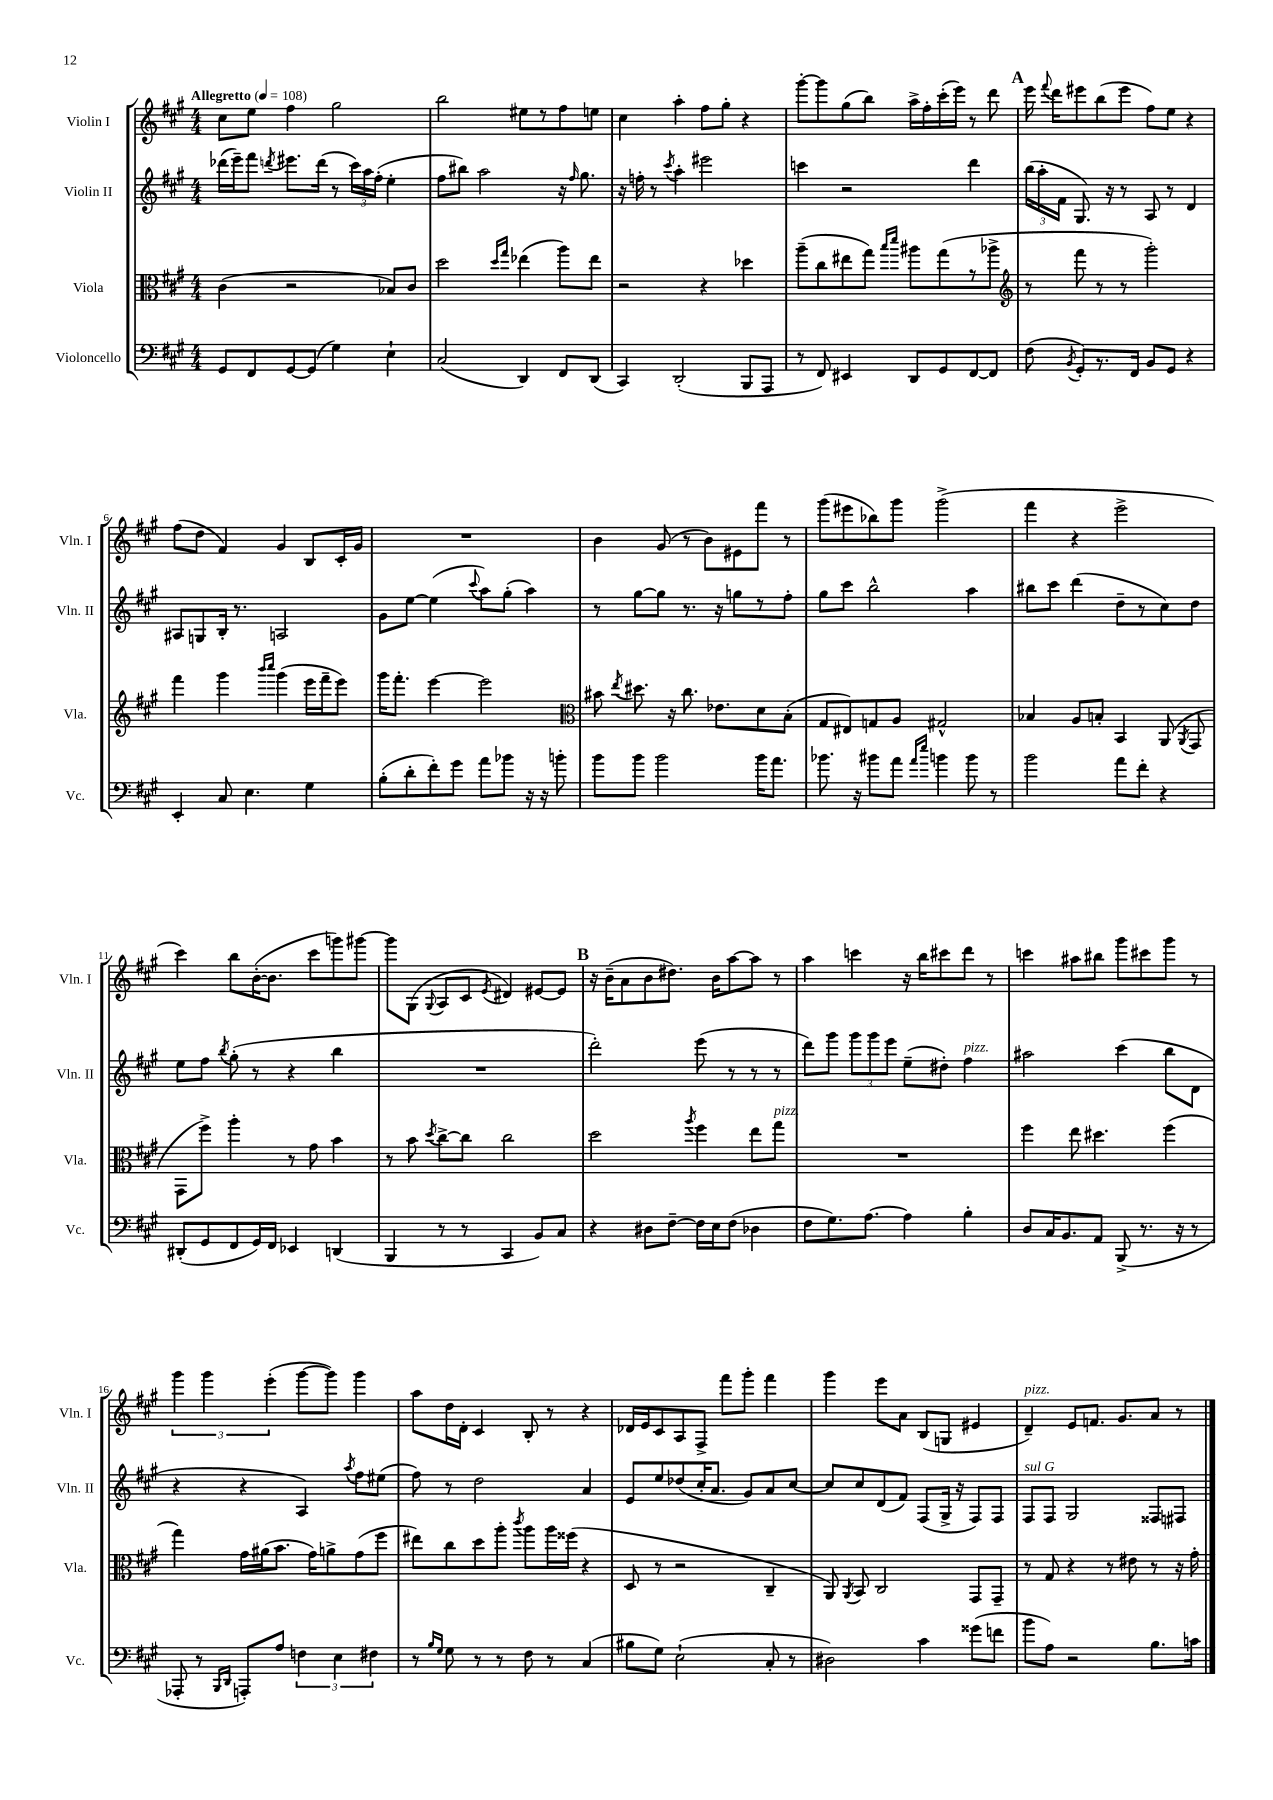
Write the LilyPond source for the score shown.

<<
\new StaffGroup <<
\new Staff = "s0" \with { instrumentName = "Violin I" shortInstrumentName = "Vln. I" } {
    \clef treble \key a \major \numericTimeSignature \time 4/4 \tempo "Allegretto" 4 = 108
    \autoBeamOff cis''8[ e''8] fis''4 gis''2 |
    b''2 eis''8[ r8 fis''8 e''8] |
    cis''4 a''4-. fis''8[ gis''8]-. r4 |
    gis'''8[~-. gis'''8 gis''8( b''8]) a''16[-> fis''16-. cis'''16-.( e'''16]) r8 d'''8 |
    \mark \markup { \bold "A" } e'''16 \appoggiatura { fis'''8 } d'''16[ eis'''8 b''8( eis'''8] fis''8[) e''8] r4 |
    fis''8[( d''8] fis'4) gis'4 b8[ cis'16-. gis'16] |
    R1 |
    b'4 gis'8( r8 b'8[) eis'8 fis'''8] r8 |
    gis'''8[( eis'''8 bes''8) gis'''8] gis'''2->( |
    fis'''4 r4 e'''2-> |
    cis'''4) b''8[ b'16~-.( b'8.] cis'''8[ g'''8) gis'''8]~ |
    gis'''8[ gis8]( \appoggiatura { gis8 } a8[ cis'8] \acciaccatura { e'8 } dis'4) eis'8[~ eis'8] |
    \mark \markup { \bold "B" } r16 b'16[--( a'8 b'8 dis''8.]) b'16[ a''8~ a''8] r8 |
    a''4 c'''4 r16 b''16[ cis'''8 d'''8] r8 |
    c'''4 ais''8[ bis''8] gis'''8[ cis'''8 gis'''8] r8 |
    \tuplet 3/2 { gis'''4 gis'''4 e'''4-.( } gis'''8[~ gis'''8]) gis'''4 |
    a''8[ d''16 d'16]-. cis'4 b8-. r8 r4 |
    des'16[ e'16 cis'8 a8 fis8]-> fis'''8[ gis'''8]-. fis'''4 |
    gis'''4 e'''8[ a'8] b8[( g8] eis'4 |
    d'4--^\markup { \italic "pizz." }) e'8[ f'8.] gis'8.[ a'8] r8 \bar "|." |
}
\new Staff = "s1" \with { instrumentName = "Violin II" shortInstrumentName = "Vln. II" } {
    \clef treble \key a \major \numericTimeSignature \time 4/4
    \autoBeamOff des'''16[( e'''16--) fis'''8] \acciaccatura { d'''8 } eis'''8.[ d'''16]( r8 \tuplet 3/2 { cis'''16[) a''16 fis''16]-.( } e''4-. |
    fis''8[ bis''8]) a''2 r16 \grace { fis''16 } gis''8. |
    r16 f''16-. r8 \acciaccatura { cis'''8 } a''4-. eis'''2 |
    c'''4 r2 d'''4 |
    \mark \markup { \bold "A" } \tuplet 3/2 { b''16[( a''16-. fis'16] } gis8.) r16 r8 a8 r8 d'4 |
    ais8[ g8 b16]-. r8. a2 |
    gis'8[ e''8]~ e''4( \appoggiatura { cis'''8 } a''8[) gis''8]-.( a''4) |
    r8 gis''8[~ gis''8] r8. r16 g''8[ r8 fis''8]-. |
    gis''8[ cis'''8] b''2-^ a''4 |
    bis''8[ cis'''8] d'''4( d''8[-- r8 cis''8) d''8] |
    e''8[ fis''8] \acciaccatura { b''8 } gis''8-.( r8 r4 b''4 |
    R1 |
    \mark \markup { \bold "B" } d'''2-.) e'''8( r8 r8 r8 |
    d'''8[) gis'''8] \tuplet 3/2 { gis'''8[ gis'''8 e'''8] } e''8[--( dis''8]-.) fis''4^\markup { \italic "pizz." } |
    ais''2 cis'''4( b''8[ d'8] |
    r4 r4 a4) \acciaccatura { a''8 } fis''8[ eis''8]( |
    fis''8) r8 d''2 a'4 |
    e'8[ e''8 des''8( cis''16-. a'8.] gis'8[) a'8 cis''8]~ |
    cis''8[ cis''8 d'8( fis'8]) fis8[( gis16]-> r16 fis8[) fis8] |
    fis8[^\markup { \italic "sul G" } fis8] gis2 fisis8[ fis8] \bar "|." |
}
\new Staff = "s2" \with { instrumentName = "Viola" shortInstrumentName = "Vla." } {
    \clef alto \key a \major \numericTimeSignature \time 4/4
    \autoBeamOff cis'4( r2 bes8[) cis'8] |
    d''2 \grace { d''16[ gis''16] } ees''4( a''8[) ees''8] |
    r2 r4 des''4 |
    a''8[--( cis''8 eis''8 gis''8]) \grace { b''16[ d'''16] } ais''8[ gis''8( r8 aes''8]-> |
    \mark \markup { \bold "A" } \clef treble r8 fis'''8 r8 r8 gis'''2-.) |
    fis'''4 gis'''4 \grace { b'''16[ cis''''16] } gis'''4( e'''16[ fis'''16-- e'''8]) |
    gis'''16[ fis'''8.]-. e'''4~ e'''2 |
    \clef alto bis'8 \acciaccatura { e''8 } dis''8. r16 cis''8. ees'8.[ d'8 b8]-.( |
    gis8[ eis8) g8 a8] gis2-^ |
    bes4 a8[ b8]-. b,4 a,8( \acciaccatura { a,8 } gis,8 |
    gis,8[ fis''8]->) a''4-. r8 gis'8 b'4 |
    r8 b'8 \acciaccatura { d''8 } cis''8[~-> cis''8] cis''2 |
    \mark \markup { \bold "B" } d''2 \acciaccatura { a''8 } fis''4 e''8[ gis''8]^\markup { \italic "pizz." } |
    R1 |
    fis''4 e''8 dis''4. fis''4( |
    gis''4) gis'16[ ais'16( b'8.] gis'16[) a'8-> gis'8( fis''8] |
    eis''8[) cis''8 d''8 a''8]-. \acciaccatura { cis'''8 } a''8[ a''16 fisis''16]( r4 |
    d8 r8 r2 cis4-- |
    a,8) \acciaccatura { a,8 } b,8 cis2 gis,8[ gis,8]-- |
    r8 gis8 r4 r8 eis'8 r8 r16 gis'16-. \bar "|." |
}
\new Staff = "s3" \with { instrumentName = "Violoncello" shortInstrumentName = "Vc." } {
    \clef bass \key a \major \numericTimeSignature \time 4/4
    \autoBeamOff gis,8[ fis,8 gis,8~ gis,8]( gis4) e4-! |
    cis2( d,4) fis,8[ d,8]( |
    cis,4) d,2-.( b,,8[ a,,8] |
    r8 fis,8) eis,4 d,8[ gis,8 fis,8~ fis,8] |
    \mark \markup { \bold "A" } fis8( \acciaccatura { b,8 } gis,8[-.) r8. fis,16] b,8[ gis,8] r4 |
    e,4-. cis8 e4. gis4 |
    b8[-.( d'8-. fis'8-.) gis'8] a'8[ bes'8] r16 r16 b'8-. |
    b'8[ b'8] b'2 b'16[ a'8.] |
    bes'8. r16 bis'8[ a'8] \grace { a'16[ e''16] } b'4 b'8 r8 |
    b'2 a'8[ fis'8]-. r4 |
    dis,8[-.( gis,8 fis,8 gis,16) fis,16] ees,4 d,4( |
    b,,4 r8 r8 cis,4 b,8[) cis8] |
    \mark \markup { \bold "B" } r4 dis8[ fis8]~-- fis16[ e16 fis8]( des4 |
    fis8[ gis8.) a8.]~ a4 b4-. |
    d8[ cis16 b,8. a,8] b,,8->( r8. r16 r8 |
    aes,,8-. r8 \grace { b,,16[ d,16] } a,,8[-.) a8] \tuplet 3/2 { f4 e4 fis4 } |
    r8 \grace { b16[ gis16] } gis8 r8 r8 fis8 r8 cis4( |
    bis8[ gis8]) e2-!( cis8-. r8 |
    dis2) cis'4 gisis'8[( f'8] |
    b'8[ a8]) r2 b8.[ c'16] \bar "|." |
}
>>
>>
